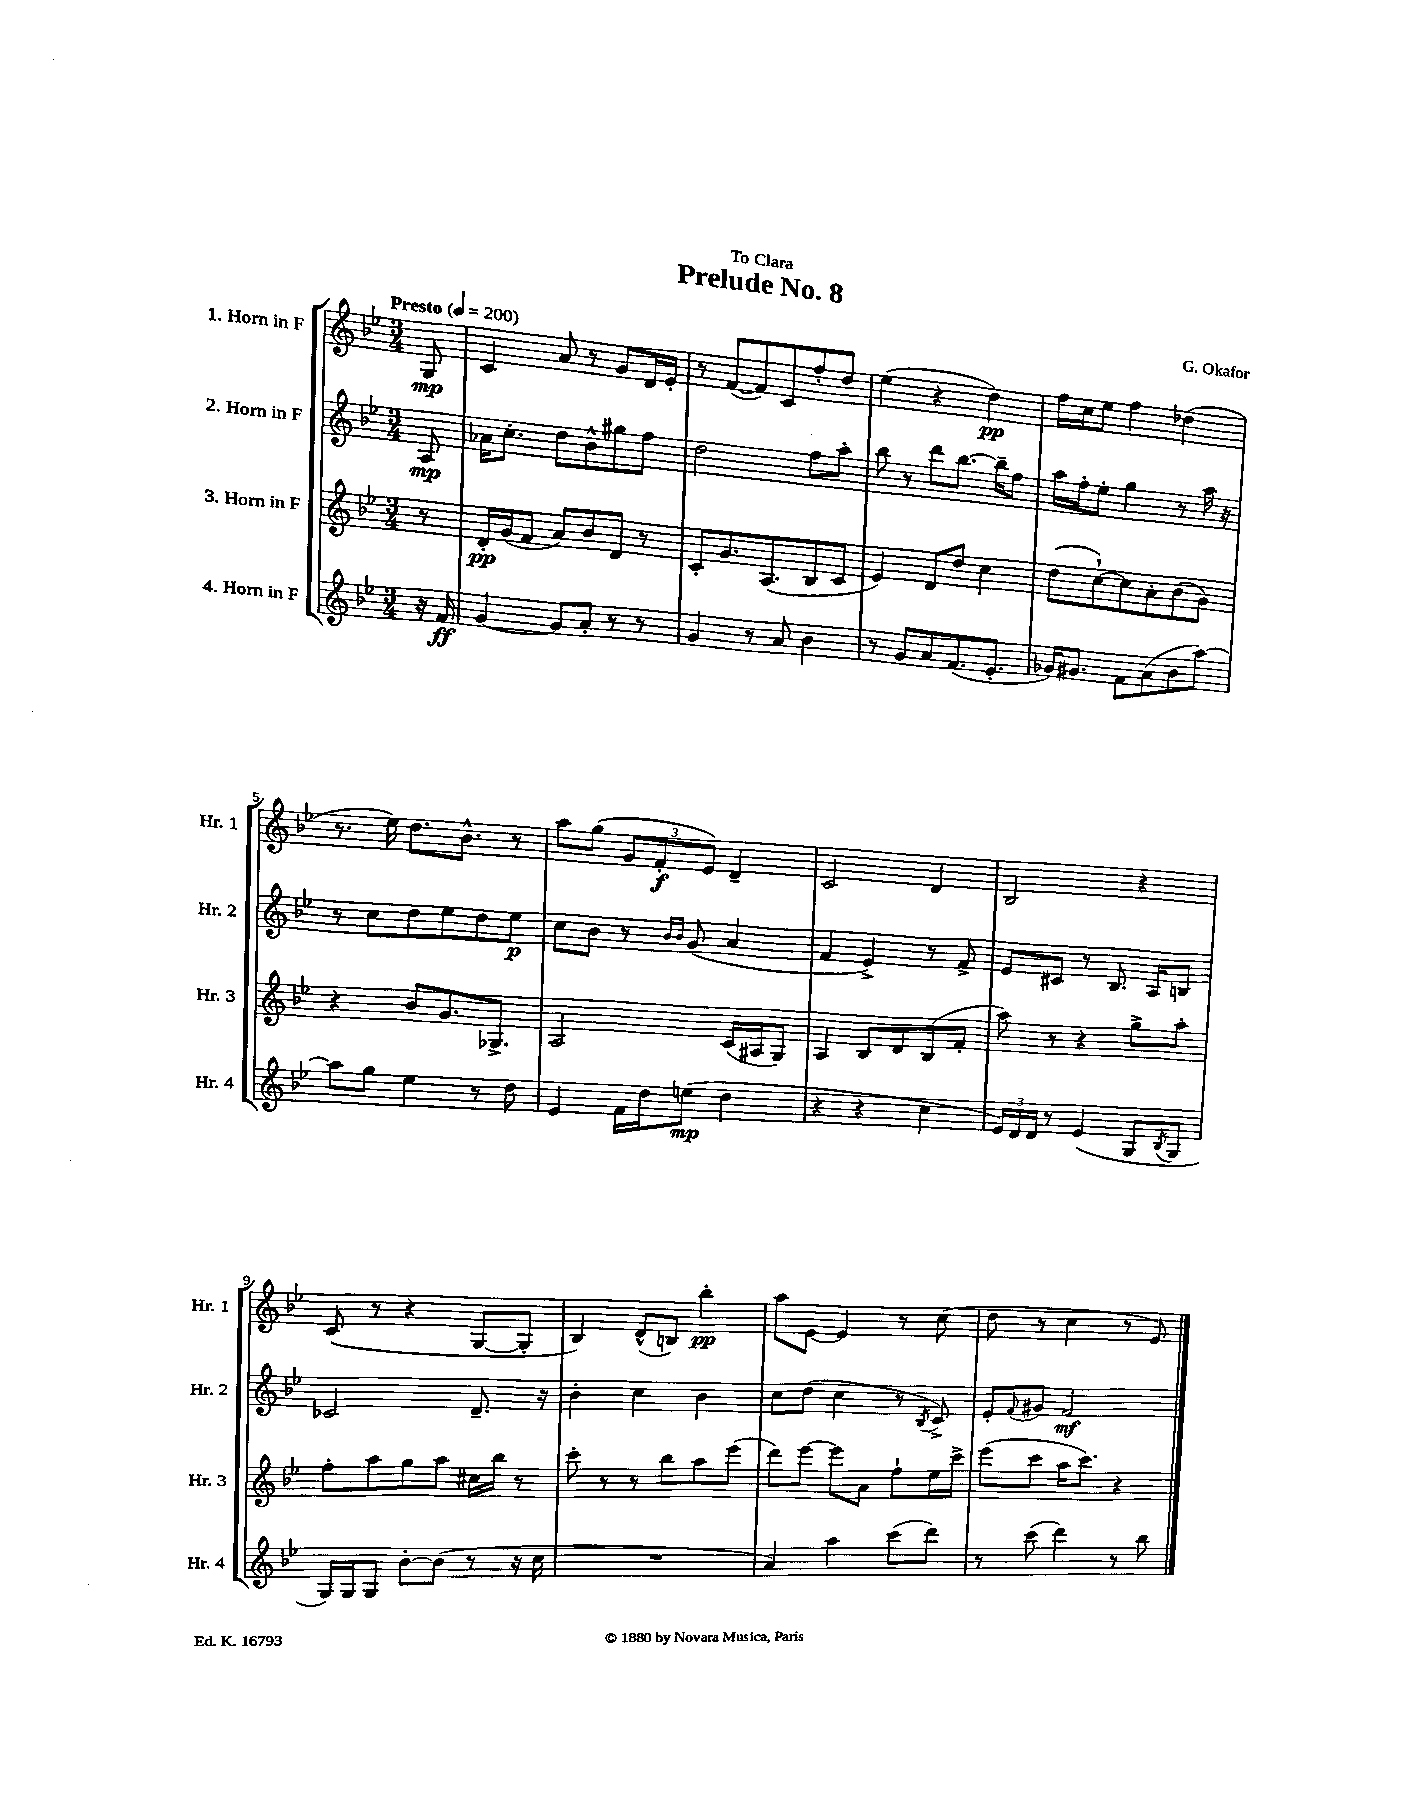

**kern	**kern	**kern	**kern
*staff4	*staff3	*staff2	*staff1
*clefG2	*clefG2	*clefG2	*clefG2
*k[b-e-]	*k[b-e-]	*k[b-e-]	*k[b-e-]
*M3/4	*M3/4	*M3/4	*M3/4
*MM200	*MM200	*MM200	*MM200
16r	8r	8A	8G
16f	.	.	.
=	=	=	=
[4g	16d'	16a-	4c
.	(16g	8.cc'	.
.	8f	.	.
8g]	8a)	8dd	8a
8a'	8b-	8b-^^	8r
8r	8d	8gg#	8g
8r	8r	8ff	16d
.	.	.	16e-'
=	=	=	=
4g	8c'	2dd	8r
.	8.g	.	([8f
8r	.	.	8f])
.	(8.A	.	.
8a	.	.	8c
4b-	8B-	8ff	8ff'
.	8c	8aa'	8dd
=	=	=	=
8r	4e-)	8bb-	(4ee-
8g	.	8r	.
8a	8d	8ddd	4r
(8.f	8dd	[8.bb-	.
.	4cc	.	4dd)
8.e-'	.	16bb-~]	.
.	.	8ff	.
=	=	=	=
16g-)	(8dd	16aa	16ff
8.g#	.	16ff'	16cc
.	[8cc`)	8ee-'	8ee-
8f	8cc]	4gg	4ff
(8a	8a'	.	.
8b-	(8b-	8r	(4dd-
[8aa)	8g)	16aa	.
.	.	16r	.
=	=	=	=
8aa]	4r	8r	8.r
8gg	.	8cc	.
.	.	.	16ee-)
4ee-	8b-	8dd	8.dd
.	8.g	8ee-	.
.	.	.	8.b-^^
8r	.	8dd	.
.	8.G-^	.	.
8dd	.	8ee-	8r
=	=	=	=
4e-	2A	8cc	8aa
.	.	8b-	(8gg
16f	.	8r	12g
16dd	.	.	.
.	.	.	12f'
.	.	16qqb-	.
.	.	16qqb-	.
(8ee	.	(8g	.
.	.	.	12e-)
4dd	(16c	4a	4d~
.	16A#	.	.
.	8G)	.	.
=	=	=	=
4r	4A	4f	2c
4r	8B-	4e-^)	.
.	8d	.	.
4cc	(8B-	8r	4d
.	8f'	8f^	.
=	=	=	=
24e-)	8aa)	8e-	2B-
24d	.	.	.
24d	.	.	.
8r	8r	8c#	.
(4e-	4r	8r	.
.	.	8.B-	.
8G	8gg^	.	4r
.	.	16A	.
8qB-	.	.	.
8G	8aa'	8B	.
=	=	=	=
16G)	8ff'	2c-	(8c
16G	.	.	.
8G	8aa	.	8r
[8b-'	8gg	.	4r
(8b-]	8aa	.	.
8r	16cc#	8.d~	[8G
.	16bb-	.	.
16r	8r	.	8G']
16cc	.	16r	.
=	=	=	=
2.r	8ccc'	4b-'	4B-)
.	8r	.	.
.	8r	4cc	(8d^^
.	8bb-	.	8B)
.	8aa	4b-	4bb-'
.	(8eee-	.	.
=	=	=	=
4a)	8ddd)	8cc	8aa
.	[8eee-	(8dd	[8e-
4aa	8eee-]	4cc	4e-]
.	8a	.	.
(8ccc	8ff`	8r	8r
.	.	8qB-	.
8ddd)	16ee-	8c^)	(8cc
.	16ccc^	.	.
=	=	=	=
8r	(8eee-	8e-'	8dd
.	.	8qqf	.
(8ccc	8ccc	8g#	8r
4ddd)	16aa	2f	4cc
.	8.ccc)	.	.
8r	4r	.	8r
8bb-	.	.	8e-)
==	==	==	==
*-	*-	*-	*-
